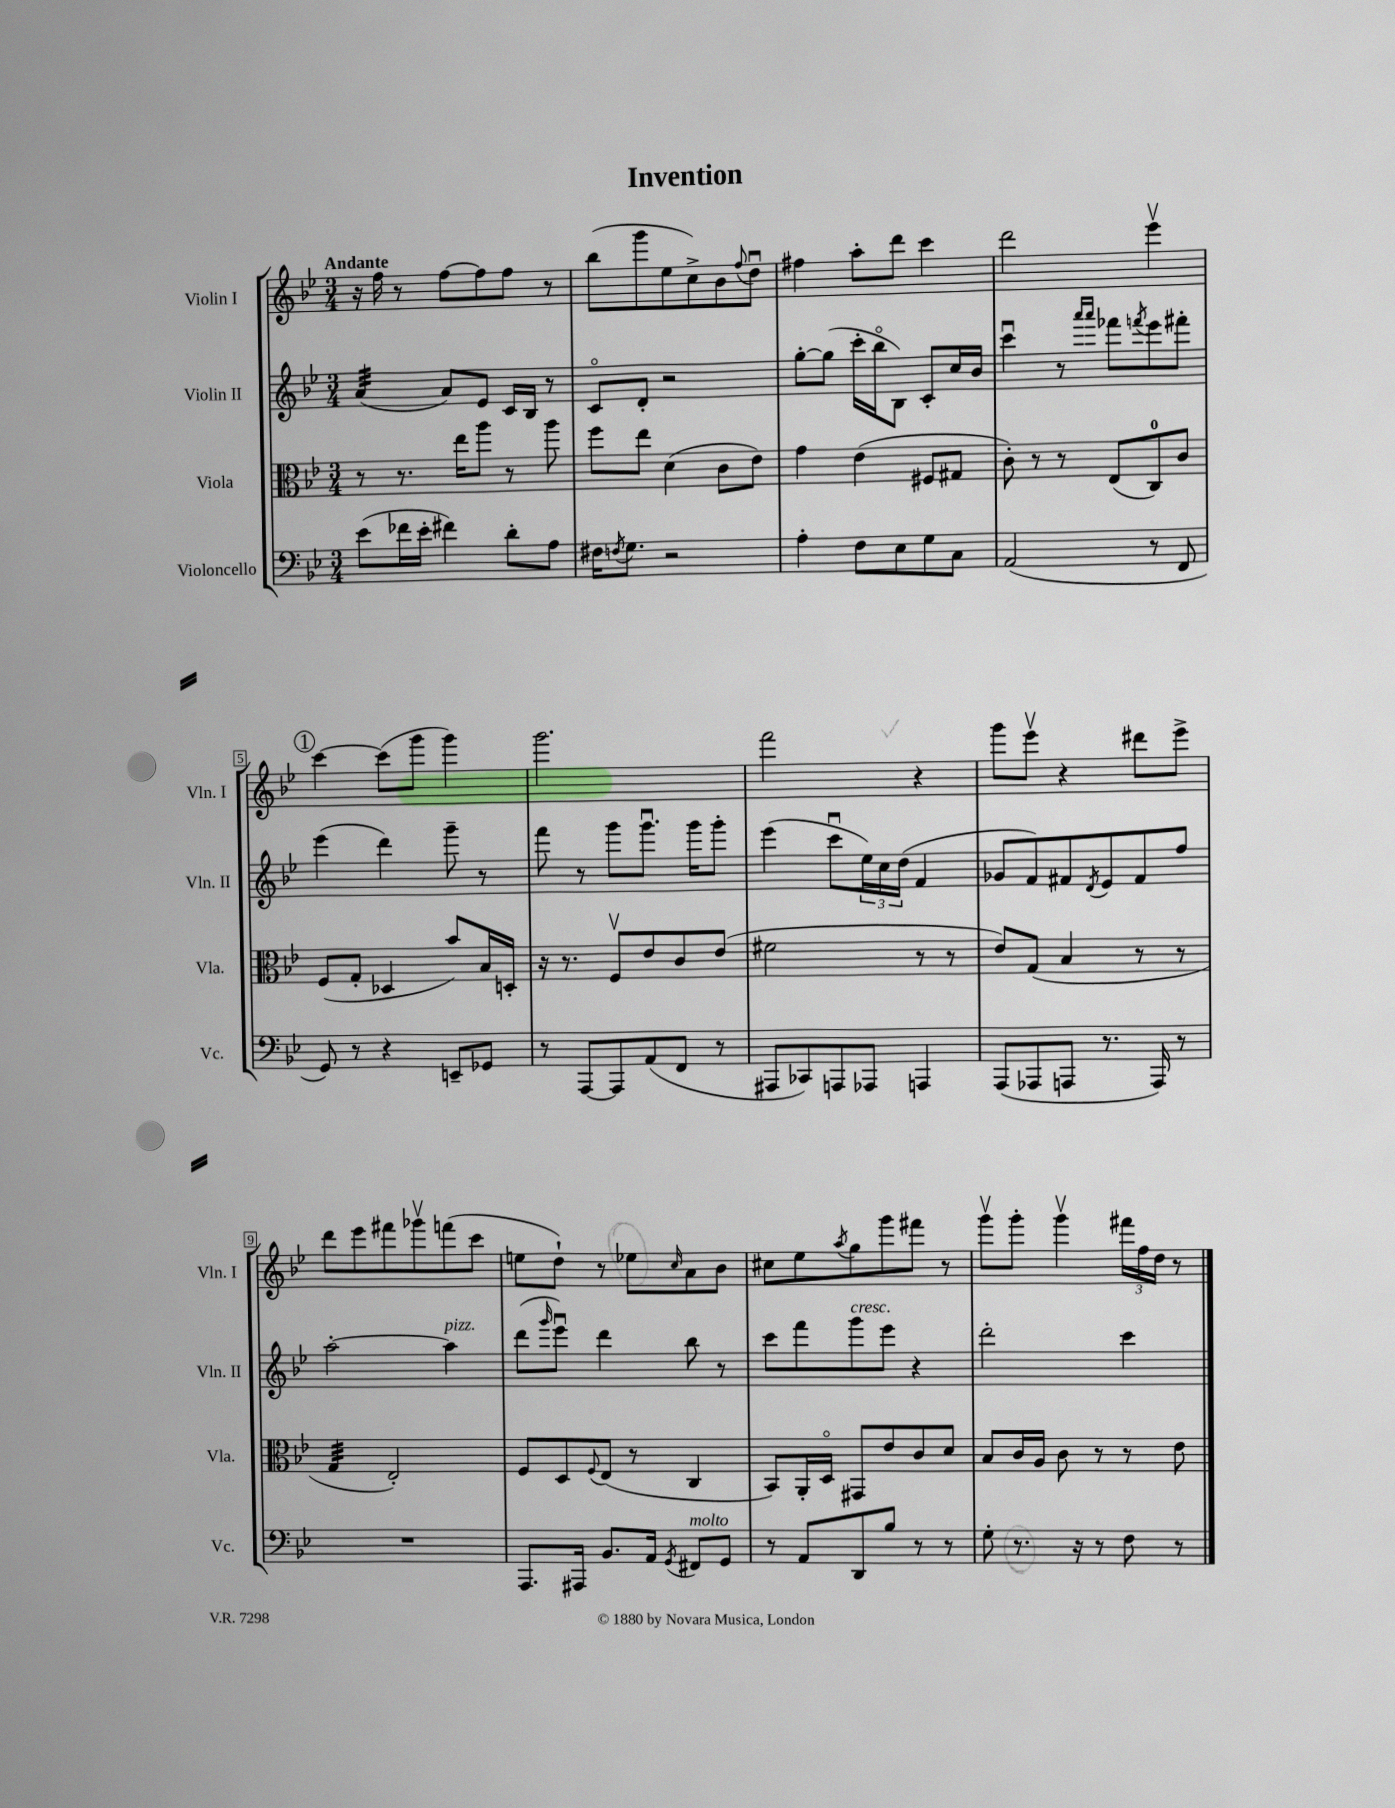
\header { title = "Invention" }
<<
\new StaffGroup <<
\new Staff = "s0" \with { instrumentName = "Violin I" shortInstrumentName = "Vln. I" } {
    \clef treble \key bes \major \numericTimeSignature \time 3/4 \tempo "Andante"
    r16 f''16 r8 f''8~ f''8 f''8 r8 |
    bes''8( g'''8 ees''8 c''8->) bes'8 \appoggiatura { f''8 } d''8\downbow |
    fis''4 a''8-. d'''8 c'''4 |
    d'''2 ees'''4\upbow |
    \mark \markup { \circle "1" } c'''4~ c'''8( g'''8 g'''4) |
    g'''2. |
    f'''2 r4 |
    g'''8 ees'''8\upbow r4 dis'''8 ees'''8-> |
    d'''8 ees'''8 fis'''8 ges'''8\upbow f'''8( c'''8 |
    e''8 d''8-!) r8 ees''8 \grace { c''16 } a'8 bes'8 |
    cis''8 ees''8 \acciaccatura { a''8 } g''8 g'''8 fis'''8 r8 |
    g'''8\upbow g'''8-. g'''4\upbow \tuplet 3/2 { fis'''16 f''16 d''16 } r8 \bar "|." |
}
\new Staff = "s1" \with { instrumentName = "Violin II" shortInstrumentName = "Vln. II" } {
    \clef treble \key bes \major \numericTimeSignature \time 3/4
    a'4:32( a'8) ees'8 c'16 bes16 r8 |
    c'8\flageolet d'8-. r2 |
    g''8~-. g''8( c'''16-. bes''16\flageolet bes8) c'8-. c''16 bes'16 |
    c'''4\downbow r8 \grace { a'''16 a'''16 } fes'''8 \acciaccatura { f'''8 } ees'''8 fis'''8-. |
    \mark \markup { \circle "1" } ees'''4( d'''4) g'''8-- r8 |
    f'''8 r8 g'''8 g'''8.\downbow g'''16 g'''8-. |
    ees'''4( c'''8\downbow \tuplet 3/2 { ees''16) c''16 d''16( } f'4 |
    ges'8 f'8) fis'8 \acciaccatura { d'8 } ees'8 fis'8 f''8 |
    a''2~-. a''4^\markup { \italic "pizz." } |
    d'''8( \grace { g'''16 } ees'''8\downbow) d'''4 bes''8 r8 |
    c'''8 f'''8 g'''8^\markup { \italic "cresc." } ees'''8 r4 |
    d'''2-. c'''4 \bar "|." |
}
\new Staff = "s2" \with { instrumentName = "Viola" shortInstrumentName = "Vla." } {
    \clef alto \key bes \major \numericTimeSignature \time 3/4
    r8 r8. ees''16 a''8 r8 a''8 |
    f''8 ees''8 d'4( c'8 ees'8) |
    g'4 ees'4( fis8 gis8 |
    c'8-.) r8 r8 ees8( c8-0) c'8 |
    \mark \markup { \circle "1" } f8( g8-. des4 bes'8) bes16 d16-. |
    r16 r8. f8\upbow ees'8 c'8 ees'8( |
    fis'2 r8 r8 |
    ees'8) g8( bes4 r8 r8 |
    g4:32 ees2-.) |
    f8 d8 \appoggiatura { f8 } ees8( r8 c4 |
    bes,8) a,16-. d16\flageolet gis,8 ees'8 c'8 d'8 |
    bes8 c'16 a16 c'8 r8 r8 ees'8 \bar "|." |
}
\new Staff = "s3" \with { instrumentName = "Violoncello" shortInstrumentName = "Vc." } {
    \clef bass \key bes \major \numericTimeSignature \time 3/4
    ees'8( fes'16 ees'16-. fis'4) d'8-. a8 |
    fis16 \acciaccatura { f8 } g8. r2 |
    a4-. f8 ees8 g8 c8 |
    a,2( r8 f,8 |
    \mark \markup { \circle "1" } g,8) r8 r4 e,8-- ges,8 |
    r8 a,,8~ a,,8 a,8( f,8 r8 |
    ais,,8 ces,8) a,,8 aes,,8 a,,4 |
    a,,8( aes,,8 a,,8 r8. a,,16) r8 |
    R2. |
    a,,8. ais,,16 bes,8. a,16 \acciaccatura { g,8 } fis,8^\markup { \italic "molto" } g,8 |
    r8 a,8 d,8 bes8 r8 r8 |
    g8-. r8. r16 r8 f8 r8 \bar "|." |
}
>>
>>
\layout { \context { \Score \override BarNumber.stencil = #(make-stencil-boxer 0.1 0.3 ly:text-interface::print) } }
